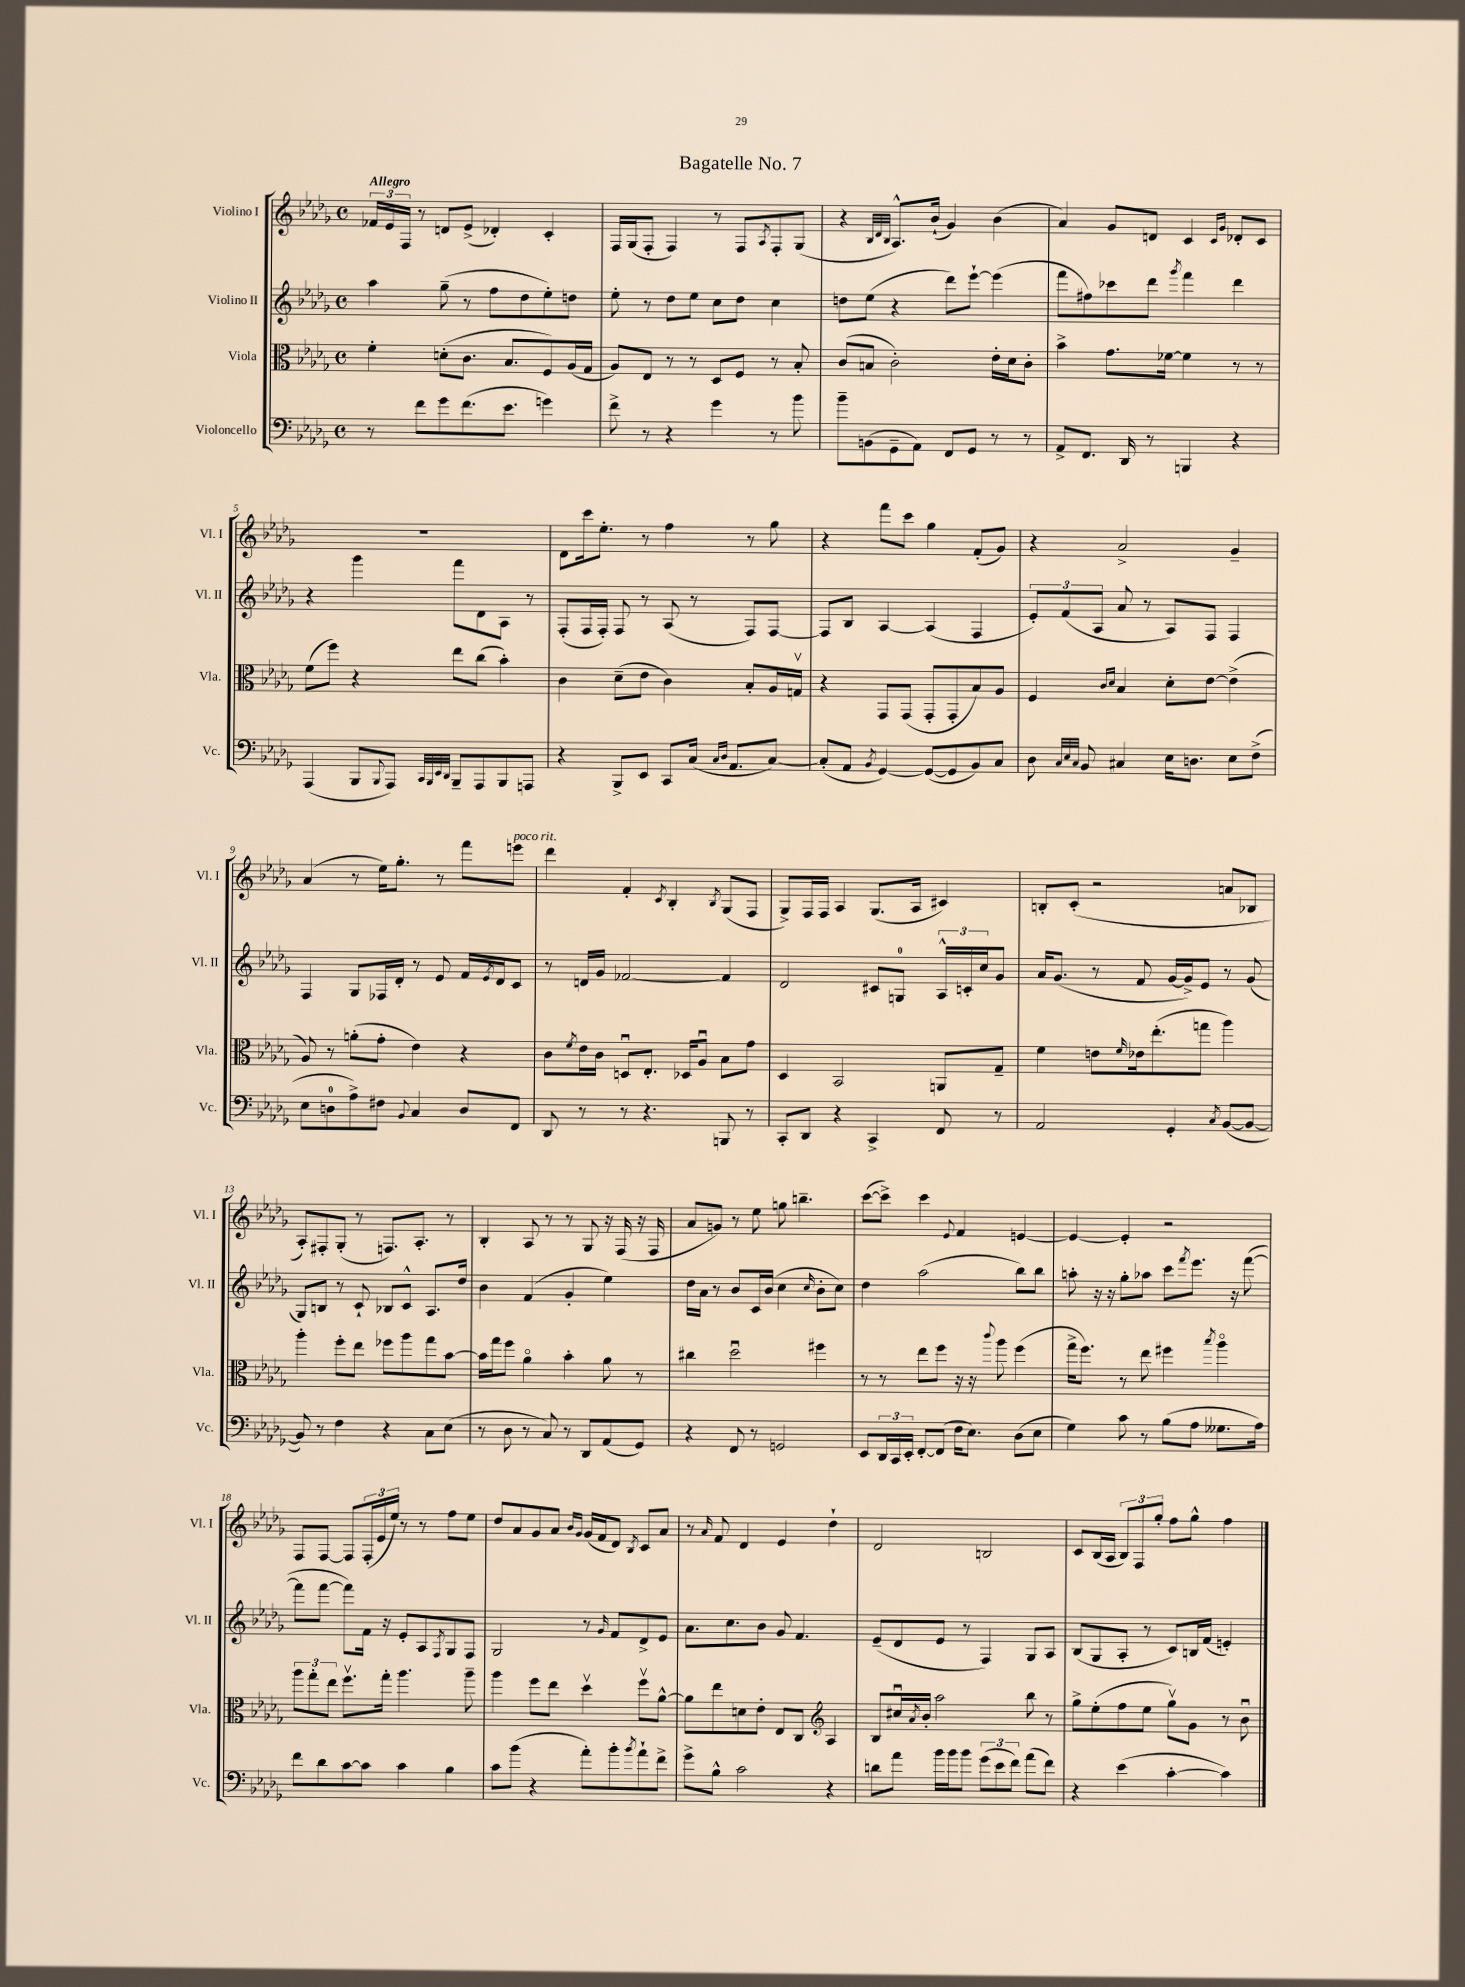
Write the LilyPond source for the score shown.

\header { title = "Bagatelle No. 7" }
<<
\new StaffGroup <<
\new Staff = "s0" \with { instrumentName = "Violino I" shortInstrumentName = "Vl. I" } {
    \clef treble \key des \major \defaultTimeSignature \time 4/4 \tempo "Allegro"
    \tuplet 3/2 { fes'16 ees'16 f16 } r8 d'8 ees'8->( des'4-.) c'4-. |
    f16 ges16( f8-. f4) r8 f8 \acciaccatura { aes8 } f8-. ges8( |
    r4 \grace { bes32 des'32 bes32 } aes8.-^) bes'16-!( ges'4) bes'4( |
    aes'4) ges'8 d'8 c'4 \grace { c'16 ges'16 } des'8-. c'8 |
    R1 |
    des'8 c'''16 ees''8.-. r8 f''4 r8 ges''8 |
    r4 f'''8 c'''8 ges''4 f'8-.( ges'8) |
    r4 aes'2-> ges'4-- |
    aes'4( r8 ees''16) ges''8.-. r8 f'''8 e'''8^\markup { \italic "poco rit." } |
    des'''4 f'4-. \acciaccatura { c'8 } bes4-. \acciaccatura { bes8 } ges8( f8 |
    ges8->) f16 f16 aes4 ges8.( aes16 cis'4) |
    b8-. c'8-.( r2 a'8 bes8 |
    aes8-.) fis8-. ges8-.( r8 f8.) aes8.-. r8 |
    bes4-. aes8 r8 r8 ges8 r16 f16( r16 f16 |
    aes'8 g'8) r8 ees''8 g''8 b''4.-- |
    c'''8~( c'''8->) c'''4 \appoggiatura { ees'8 } f'4 e'4~ |
    e'4~ e'4-. r2 |
    f8 f8~ f8 \tuplet 3/2 { f16-.( ees'16 ees''16) } r8 r8 f''8 ees''8 |
    des''8 aes'8 ges'8 aes'8 \grace { bes'16 ges'16 } ges'16( f'16 des'8) \acciaccatura { bes8 } c'8 aes'8 |
    r8 \grace { aes'16 } f'8 des'4 ees'4 des''4-! |
    des'2 b2 |
    c'8 bes16( aes16 \tuplet 3/2 { bes8) f8 ges''8-. } f''8 ges''8-^ f''4 \bar "|." |
}
\new Staff = "s1" \with { instrumentName = "Violino II" shortInstrumentName = "Vl. II" } {
    \clef treble \key des \major \defaultTimeSignature \time 4/4
    aes''4 ges''8--( r8 f''8 des''8 ees''8-.) d''8 |
    ees''8-. r8 des''8 ees''8 c''8 des''8 c''4 |
    d''8 ees''8( r4 des'''8) ees'''8~-! ees'''4( |
    f'''8 fis''8) ces'''8 des'''8 \acciaccatura { ges'''8 } f'''4 des'''4 |
    r4 ges'''4 f'''8 des'8 aes8 r8 |
    f8-.( f16 f16-.) f8 r8 aes8( r8 f8) f8~ |
    f8 bes8 aes4~ aes4( f4 |
    \tuplet 3/2 { ees'8-.) f'8( aes8 } aes'8 r8 aes8) f8 f4 |
    f4 ges8 fes16 des'16-. r8 ees'8 f'16 \acciaccatura { ees'8 } des'16 c'8 |
    r8 d'16 ges'16 fes'2~ fes'4 |
    des'2 cis'8 g8-0 \tuplet 3/2 { aes16-^ c'16-. c''16 } ges'8 |
    aes'16 ges'8.( r8 f'8 ges'16~ ges'16->) ees'8 r8 ges'8( |
    ges8) b8 r8 c'8-! bes8 c'8-^ aes8. des''16 |
    bes'4 f'4( ges'4-. ees''4) |
    des''16 aes'16 r8 bes'8 c'16 bes'16( c''4 \grace { c''16 } bes'8-. c''8) |
    des''4 aes''2( bes''8) bes''8 |
    a''8-. r16 r16 ges''8-. aes''8 c'''8 \acciaccatura { f'''8 } ees'''8. r16 f'''8~( |
    f'''8 f'''8~ f'''8) f'16 r16 ees'8-. aes8 \acciaccatura { f8 } ges8 f8 |
    ges2 r8 \grace { ges'16 } f'8 des'8-> ees'8 |
    aes'8. c''8. bes'8 ges'8 f'4. |
    ees'8--( des'8 ees'8 r8 f4) ges8 aes8 |
    bes8( ges8 aes8-. r8 c'8) b16 f'16( e'4-.) \bar "|." |
}
\new Staff = "s2" \with { instrumentName = "Viola" shortInstrumentName = "Vla." } {
    \clef alto \key des \major \defaultTimeSignature \time 4/4
    f'4-. d'8-.( c'8. bes8. f8) aes16( ges16 |
    aes8) ees8 r8 r8 des8 f8 r8 bes8-. |
    c'8( b8 c'2-.) ees'16-. des'16 c'8-. |
    bes'4-> ges'8. fes'16~ fes'4 r8 r8 |
    f'8( f''8) r4 ees''8 c''8( bes'4-.) |
    c'4 des'8--( ees'8 c'4) bes8-. aes16 g16\upbow |
    r4 ges,8 ges,8( ges,8-. ges,8-. bes8) aes8 |
    f4 \grace { c'16 des'16 } bes4 des'8-. ees'8~ ees'4->( |
    aes8) r8 a'8-.( ges'8-. ees'4) r4 |
    c'8 \acciaccatura { f'8 } ees'16 c'16 d8\downbow ees8.-. des16 aes8\downbow bes8 ges'8 |
    des4 bes,2 a,8 ges8-- |
    f'4 e'8 \grace { f'16 } ees'16 ees''8.-.( g''8 aes''4) |
    aes''4-. f''8-. ees''8 fes''8 aes''8 ges''8 bes'8~ |
    bes'16 ges''16 f''8 aes'4\flageolet bes'4-. aes'8 r8 |
    cis''4 des''2\downbow fis''4 |
    r8 r8 ees''8 f''8 r16 r16 \appoggiatura { c'''8 } aes''8 f''4( |
    ges''16-> f''8.) r8 ees''8 fis''4 \acciaccatura { bes''8 } aes''4\flageolet |
    \tuplet 3/2 { aes''8 ges''8-. ees''8 } f''8.\upbow ges''16-. aes''4. aes''8-- |
    aes''4 f''8 ees''8 des''4\upbow f''8\upbow aes'8~-^ |
    aes'8 ees''8 d'8 ees'8-. ees8 c8 \clef treble aes4 |
    bes8 cis''16\downbow \acciaccatura { aes'8 } bes'16-. aes''2 bes''8 r8 |
    ges''8-> ees''8-.( f''8 ees''8 ges''8\upbow) ges'8 r8 bes'8\downbow \bar "|." |
}
\new Staff = "s3" \with { instrumentName = "Violoncello" shortInstrumentName = "Vc." } {
    \clef bass \key des \major \defaultTimeSignature \time 4/4
    r8 f'8 ges'8 f'8.( ees'8. g'4) |
    f'8-> r8 r4 ges'4 r8 bes'8 |
    bes'8-- b,8( ges,8-- aes,8) f,8 ges,8 r8 r8 |
    aes,8-> f,8. des,16 r8 b,,4 r4 |
    aes,,4( bes,,8 \appoggiatura { bes,,8 } aes,,8) \grace { c,32 bes,,32 ees,32 des,32 } bes,,8-- aes,,8 bes,,8 a,,8 |
    r4 bes,,8-> ees,8 c,8 c16( \grace { c16 des16 } aes,8. c8~) |
    c8-.( aes,8 \acciaccatura { bes,8 } ges,4~) ges,8~( ges,8 bes,8) c8 |
    des8 \grace { c32 ees32 c32 } bes,8 cis4 ees16 d8. ees8 f8->( |
    ees8 d8-0 aes8->) fis8 \appoggiatura { bes,8 } c4 d8 f,8 |
    des,8 r8 r8 r4. b,,8 r8 |
    c,8-. des,8 r4 c,4-> f,8 r8 |
    aes,2 ges,4-. \acciaccatura { c8 } bes,8~( bes,8~ |
    bes,8) r8 f4 r4 c8 ees8( |
    r8 des8 r8 c8) r8 des,8 aes,8( ges,8) |
    r4 f,8 r8 g,2 |
    ees,8 \tuplet 3/2 { des,16 c,16 ees,16-. } f,8~-. f,8( f16 ees8.) des8( ees8 |
    ges4) c'8 r8 bes8( aes8 geses8. aes16) |
    f'8 des'8 c'8~ c'8 c'4 bes4 |
    c'8 bes'8( r4 aes'8-.) bes'8-. \acciaccatura { bes'8 } aes'8-! f'8-> |
    ges'8-> bes8-^ c'2 r4 |
    d'8 aes'8 bes'16 bes'16 bes'8 \tuplet 3/2 { ges'8( ees'8 f'8) } aes'8( f'8) |
    r4 ees'4( c'4~-. c'4) \bar "|." |
}
>>
>>
